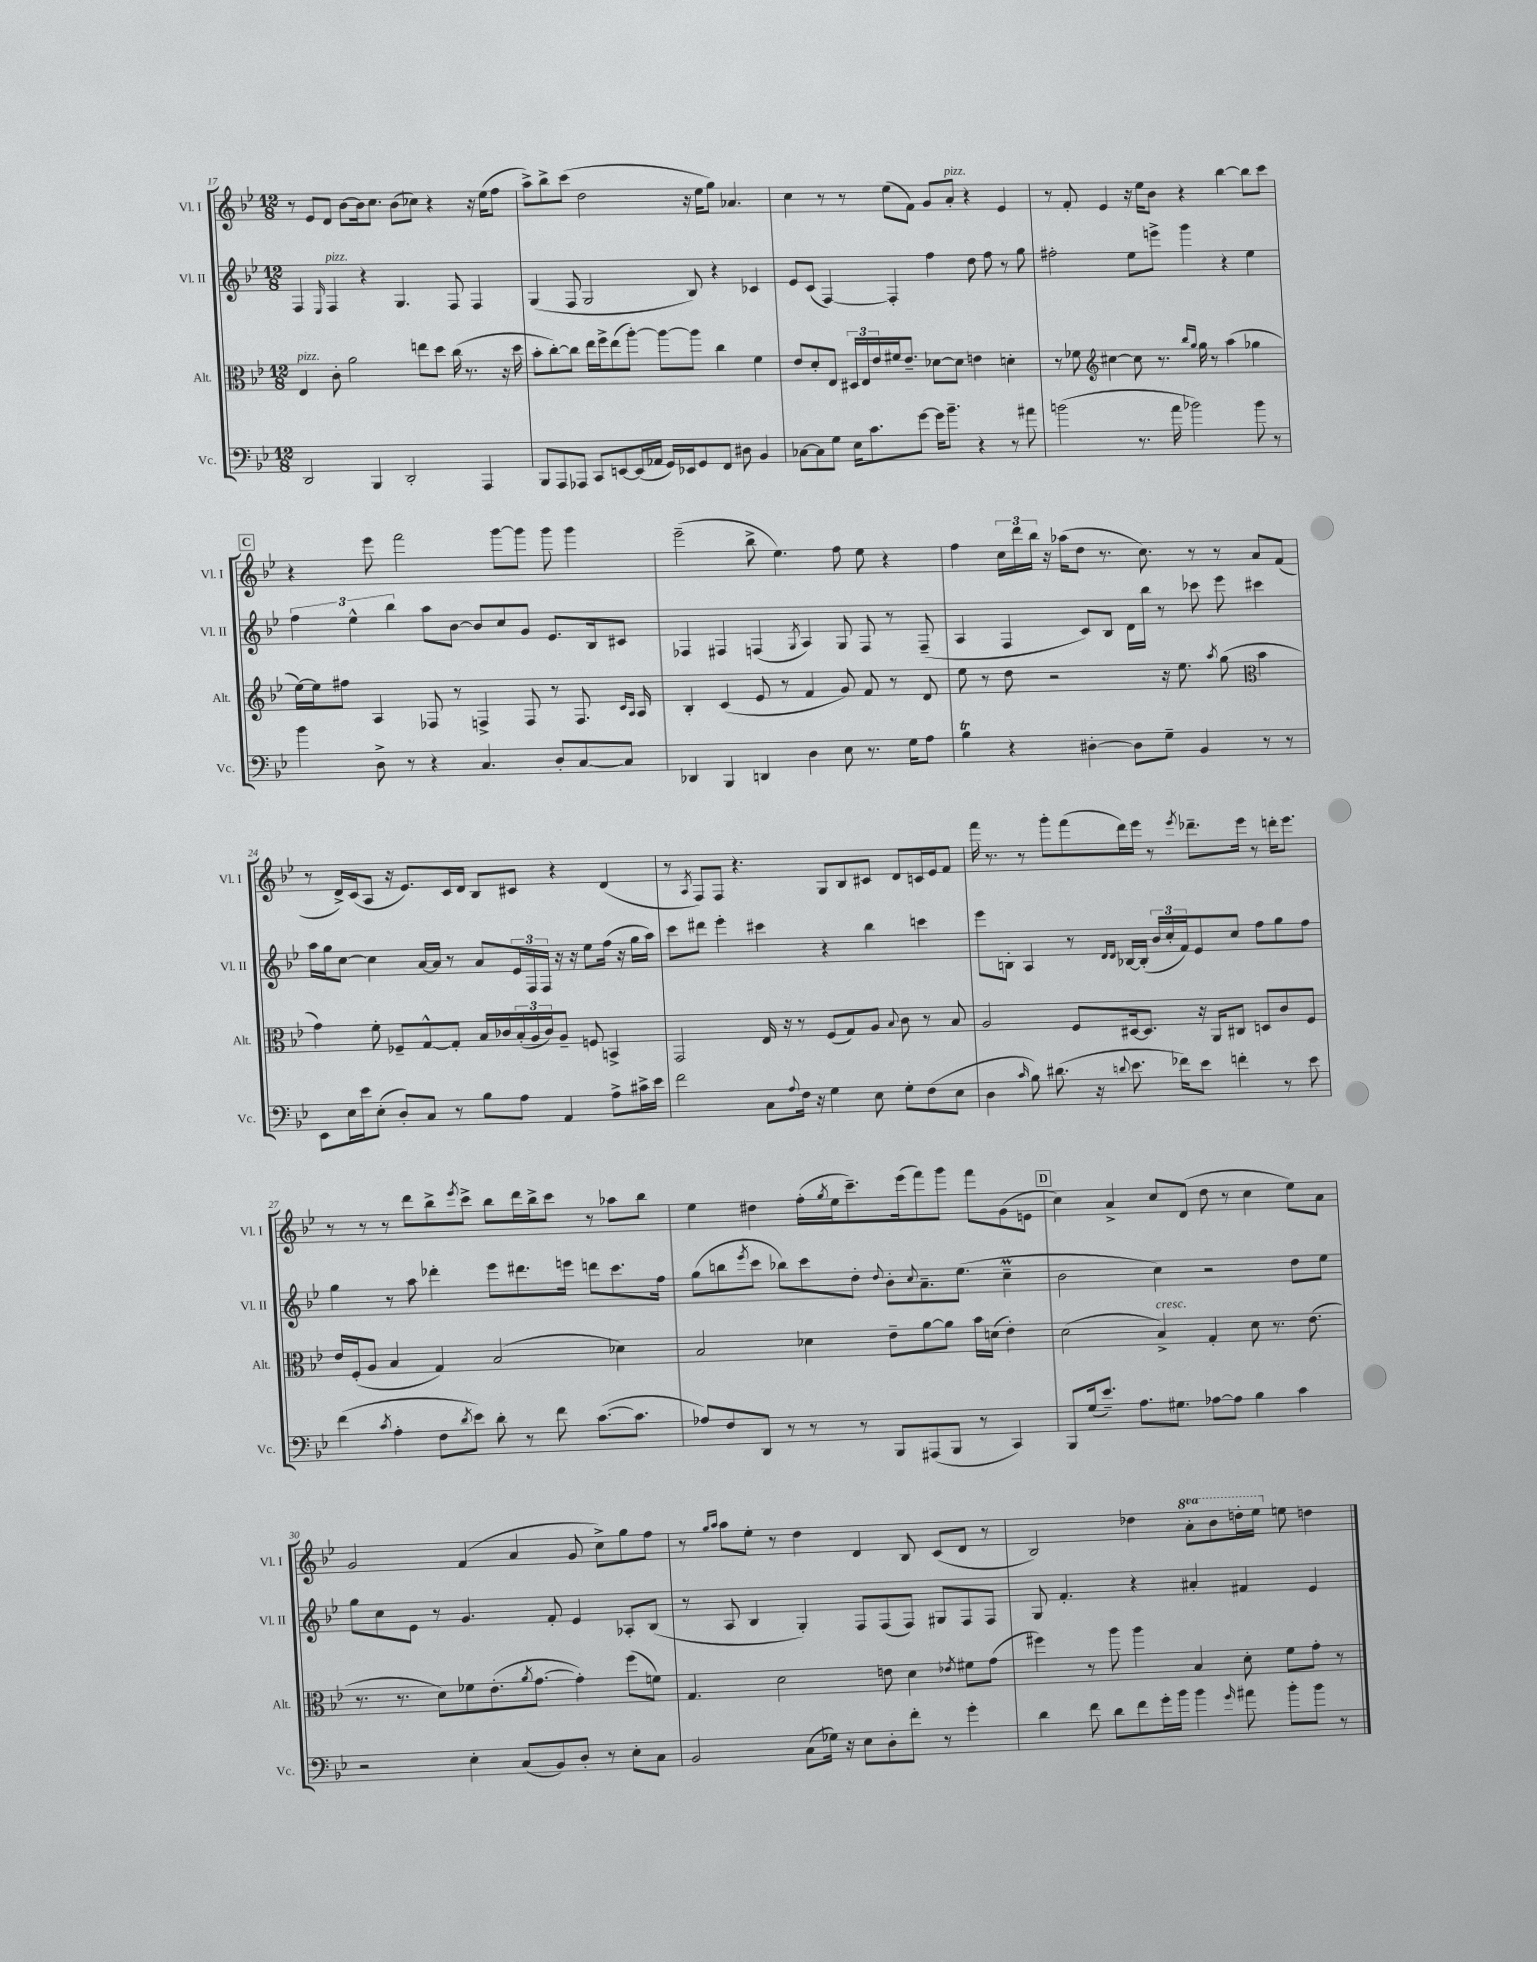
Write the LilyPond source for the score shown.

<<
\new StaffGroup <<
\new Staff = "s0" \with { instrumentName = "Vl. I" shortInstrumentName = "Vl. I" } {
    \clef treble \key bes \major \numericTimeSignature \time 12/8 \set Staff.ottavationMarkups = #ottavation-simple-ordinals
    r8 ees'8 d'8 bes'8~ bes'16 c''8. bes'8( ces''8) r4 r16 ees''16( f''8 |
    a''8->) bes''8-> c'''8( d''2 r16 ees''16 g''8) aes'4. |
    c''4 r8 r8 ees''8( f'8) g'8 a'8-.^\markup { \italic "pizz." } r4 ees'4 |
    r8 f'8-. ees'4 r16 ees''16 bes'8 r4 bes''4~ bes''8 c'''8 |
    \mark \markup { \box "C" } r4 ees'''8 f'''2 g'''8~ g'''8 g'''8 g'''4 |
    ees'''2--( bes''8-> ees''4.) f''8 ees''8 r4 |
    f''4 \tuplet 3/2 { c''16 d'''16 bes''16 } r16 aes''16( d''8 r8. c''8.) r8 r8 a'8 f'8( |
    r8 d'16->) c'16( a8 r16 ees'8.) c'16 d'16 bes8 cis'8 r4 d'4( |
    r8 \acciaccatura { a8 } f8) f8 r4. g8 bes8 cis'8 d'8 c'16 ees'16 f'8 |
    f'''16 r8. r8 g'''8-. f'''8( d'''16) ees'''16 r8 \acciaccatura { ees'''8 } des'''8.-- ees'''16 r8 d'''16-. ees'''8. |
    r8 r8 r8 d'''8 bes''8-> \acciaccatura { ees'''8 } c'''8-> bes''8 d'''16 bes''16-> c'''8 r8 aes''8 bes''8 |
    ees''4 dis''4 f''16-.( \acciaccatura { g''8 } ees''16 c'''8.--) ees'''16( f'''8) g'''8 f'''8 g'8( e'8 |
    \mark \markup { \box "D" } c''4) a'4-> c''8 d'8( d''8 r8 c''4 ees''8) a'8 |
    g'2 f'4( a'4 g'8 c''8->) g''8 f''8 |
    r8 \grace { g''16 a''16 } a''8 ees''8-. r8 d''4 d'4 bes8 c'8( d'8 r8 |
    bes2) des''4 \ottava #1 a''8-. bes''8 d'''!16-. ees'''16 \ottava #0 e''8 d''4 \bar "|." |
}
\new Staff = "s1" \with { instrumentName = "Vl. II" shortInstrumentName = "Vl. II" } {
    \clef treble \key bes \major \numericTimeSignature \time 12/8
    f4 \grace { ees16 } f4^\markup { \italic "pizz." } r4 g4. f8 f4 |
    g4( f8 g2 bes8) r4 ces'4 |
    ees'8 c'8( f4~) f4-. f''4 d''8 f''8 r8 g''8 |
    fis''2-. ees''8 e'''8-> g'''4 r4 ees''4 |
    \mark \markup { \box "C" } \tuplet 3/2 { f''4 ees''4-^ bes''4 } a''8 bes'8~ bes'8 c''8 g'8 ees'8. bes16 cis'8 |
    fes4 fis4 f4( \acciaccatura { g8 } a4) g8 f8 r8 f8--( |
    a4 f4 c'8) bes8 d'16 bes''16 r8 ces'''8 ees'''8 cis'''4 |
    a''16 g''16 c''8~ c''4 a'16~ a'16 r8 a'8 \tuplet 3/2 { ees'16 f16 f16 } r16 r16 ees''8 f''16( r16 g''16 a''16) |
    c'''8 dis'''8 ees'''4-. cis'''4 r4 bes''4 c'''4 |
    ees'''8 b8-. a4 r8 \grace { d'16 d'16 } bes16~ bes16-.( \tuplet 3/2 { bes'16 c''16-. f'16) } ees'8 c''8 f''8 g''8 f''8 |
    g''4 r8 a''8 des'''4-. ees'''8 dis'''8. e'''16 d'''8 c'''8. f''16 |
    g''8( b''8 \acciaccatura { ees'''8 } c'''8 bes''8) c'''8 d''8-. \appoggiatura { d''8 } bes'8-. \appoggiatura { c''8 } a'8.-- ees''8.( c''4--\prall |
    \mark \markup { \box "D" } bes'2 c''4) r2 d''8 ees''8 |
    g''8 c''8 ees'8 r8 g'4. f'8-. ees'4 aes8-. bes8( |
    r8 a8 bes4 g4-.) f8 f8( f8) gis8 f8 f8 |
    g8 f'4.-. r4 ais'4-. fis'4 ees'4 \bar "|." |
}
\new Staff = "s2" \with { instrumentName = "Alt." shortInstrumentName = "Alt." } {
    \clef alto \key bes \major \numericTimeSignature \time 12/8
    ees4^\markup { \italic "pizz." } c'8-. a'2 e''8 d''8 c''16( r8. r16 d''16 |
    bes'8-. c''8~-.) c''8 ees''16 f''16-> ees''8( a''8~-.) a''8~ a''8 c''4 f'4 |
    ees'8 d'8-. ees8 \tuplet 3/2 { dis16 ees16 ees'16 } fis'16 ees'8.-- des'8~ des'8 e'4 d'4-. |
    r8 fes'8 \clef treble cis''4~ cis''8 r8. \grace { bes''16 g''16 } g''16 r8 a''4( ges''4 |
    \mark \markup { \box "C" } ees''16~) ees''16 fis''8 a4 fes8 r8 f4-> f8 r8 f8. \grace { c'16 a16 } a16 |
    bes4-. c'4( ees'8 r8 f'4 g'8) f'8 r8 d'8 |
    ees''8 r8 d''8 r2 r16 ees''8. \acciaccatura { a''8 } g''8( \clef alto bes'4 |
    g'4) f'8-. fes8-- g8~-^ g8-. bes16 ces'16 \tuplet 3/2 { bes16-.( a16 ces'16) } a8-- f8 b,4-> |
    g,2 ees16 r16 r8 f8( g8) a8 \appoggiatura { bes8 } c'8 r8 bes8 |
    a2 f8 dis16~ dis8. r16 a,16 cis8 d8 c'8 f8 |
    ees'16 f16-.( a8 bes4 g4) bes2( des'4) |
    bes2 des'4 ees'8-- a'8~ a'8 bes'16 d'16( ees'4-.) |
    \mark \markup { \box "D" } d'2( bes4->^\markup { \italic "cresc." }) g4-. d'8 r8. ees'8.( |
    r8. r8. d'8) fes'8 ees'8.-.( \acciaccatura { a'8 } g'8.~ g'4-.) f''8( f'8) |
    g4. d'2 e'8 d'4 \acciaccatura { ees'8 } fis'8 g'8( |
    fis''4) r8 a''8 a''4 bes4 d'8-. f'8 g'8-. r8 \bar "|." |
}
\new Staff = "s3" \with { instrumentName = "Vc." shortInstrumentName = "Vc." } {
    \clef bass \key bes \major \numericTimeSignature \time 12/8
    d,2 bes,,4 d,2-. a,,4 |
    bes,,8 a,,8 aes,,8 c,8 e,8~ e,16( aes,16 g,16) ees,16 g,8 f,8 dis8 bes,4 |
    ces8~ ces8 g8 ees16 c'8. g'8~ g'16 bes'8.-- r4 r8 ais'8 |
    b'2( r8. a'16 bes'2) bes'8 r8 |
    \mark \markup { \box "C" } bes'4 d8-> r8 r4 c4. d8-. c8~ c8 |
    des,4 bes,,4 d,4 d4 ees8 r8. g16 a8 |
    bes4\trill r4 dis4~-. dis8 g8-- bes,4 r8 r8 |
    ees,8 ees16 ees'16 ees8-.( d8-.) c8 r8 bes8 a8 a,4 a8-> cis'16-> ees'16 |
    f'2 c8 \appoggiatura { a8 } f16 r16 g4 ees8 g8-. f8( ees8 |
    d4 \grace { c'16 } bes8) dis'8.( r16 \appoggiatura { d'8 } ees'8. fes'16) ees'8 f'4-. r8 ees'8 |
    f'4( \acciaccatura { c'8 } a4-. f8 \acciaccatura { d'8 } ees'8) d'8-. r8 f'8 c'8.~( c'8. |
    aes8) f8 d,8 r8 r8 r8 bes,,8 ais,,8( bes,,8 r8 c,4) |
    \mark \markup { \box "D" } bes,,8 g16( ees'8.--) a8. gis8. aes8~ aes8 bes4 c'4 |
    r2 ees4-. c8( bes,8) d8-. r8 ees8-. c8 |
    bes,2 c8( ges16) r16 ees8 d8-. f'8-. r8 g'4-. |
    d'4 f'8 d'8 f'8 g'16-. bes'16 bes'4 \grace { g'16 } ais'8 bes'8-. bes'8 r8 \bar "|." |
}
>>
>>
\layout { \context { \Score currentBarNumber = #17 } }
